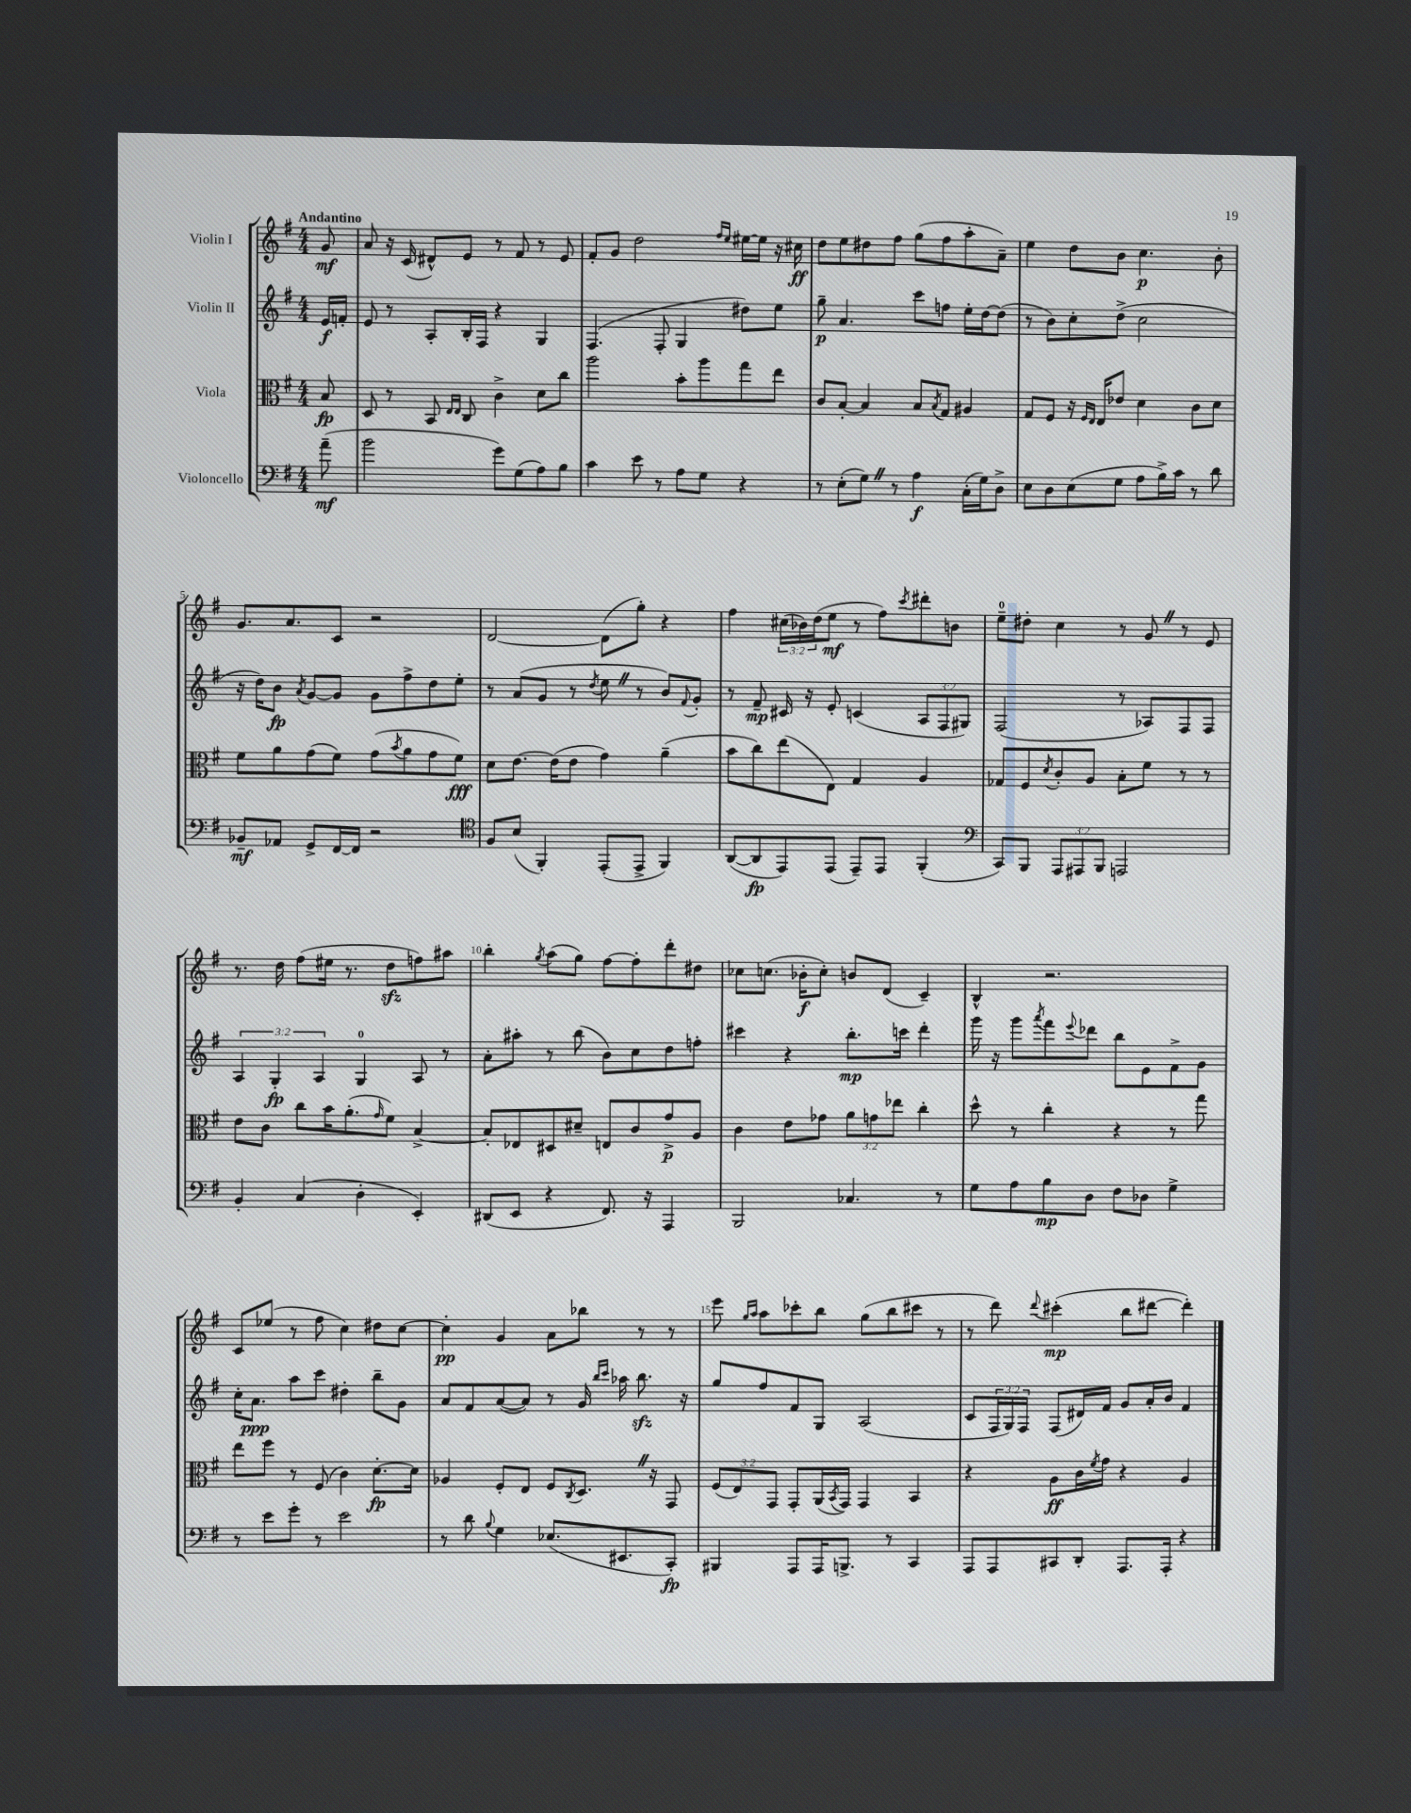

**kern	**kern	**kern	**kern
*staff4	*staff3	*staff2	*staff1
*clefF4	*clefC3	*clefG2	*clefG2
*k[f#]	*k[f#]	*k[f#]	*k[f#]
*M4/4	*M4/4	*M4/4	*M4/4
(8a~	8B	16e	8g
.	.	16f'	.
=	=	=	=
2b	8D	8e	8a
.	8r	8r	16r
.	.	.	(16c
.	8BB	8A'	8d#^^)
.	16qqE	.	.
.	16qqE	.	.
.	8C	16B'	8e
.	.	16F#	.
8g)	4c^	4r	8r
(8G	.	.	8f#
8A)	8d	4G	8r
8B	8cc	.	8e
=	=	=	=
4c	2aa	(4.F#	8f#'
.	.	.	8g
8e	.	.	2dd
8r	.	8F#'	.
8A	8b'	4G	.
8G	8aa	.	.
.	.	.	16qqff#
.	.	.	16qqee
4r	8gg	8dd#)	[16ee#
.	.	.	16ee#]
.	8ee	8ee	16r
.	.	.	16cc#
=	=	=	=
8r	8c	8gg~	8dd
(8E'	[8B'	4.a	8ee
8G)	4B]	.	8dd#
8r	.	.	8ff#
4A	8B	8ccc	(8gg
.	8qB	.	.
.	8G	8ff	8ff#
(16C'	4A#	16ee'	8aa'
16G)	.	[16dd	.
8D^	.	(8dd]	8a~)
=	=	=	=
8E	8G	8r	4ee
8D	8F#	8b)	.
(8E	16r	8cc'	8dd
.	16qqF#	.	.
.	16qqE	.	.
.	16E	.	.
8G	8e-	(8dd^	8b
8A	4d	2cc	4.cc
16B^)	.	.	.
16c	.	.	.
8r	8c	.	.
8d	8d	.	8b'
=	=	=	=
8BB-~	8f#	16r	8.g
.	.	16dd)	.
8AA-	8a	8b	.
.	.	.	8.a
.	.	8qa	.
8GG^	(8g	[8g	.
[16FF#	8f#)	8g]	8c
16FF#]	.	.	.
2r	(8g	8g	2r
.	8qb	.	.
.	8a	8ff#^	.
.	8g	8dd	.
.	8f#)	8ee'	.
=	=	=	=
*clefC4	*	*	*
8F#	8d	8r	[2d
(8B	[8.e	(8a	.
4FF#')	.	8g	.
.	(16e]	.	.
.	8e	8r	.
.	.	8qdd	.
(8EE'	4g)	8ee	(8d]
8EE^	.	8r	8gg')
4FF#)	(4a~	8b)	4r
.	.	8qqf#	.
.	.	8g'	.
=	=	=	=
([8AA	8b	8r	4ff#
8AA]	8cc)	8f#~	.
8EE)	(8ee	16c#	(24cc#
.	.	.	24b-)
.	.	16r	.
.	.	.	(24dd
(8EE	8E)	8e'	8ee
8EE~)	4G	(4c	8r
8EE	.	.	8ff#)
.	.	.	8qccc
(4FF#'	4A	12A	8ddd#'
.	.	12F#	.
.	.	.	8b
.	.	12G#)	.
=	=	=	=
*clefF4	*	*	*
8CC)	8G-	(2F#	8ee~
8BBB	8F#	.	8dd#'
.	8qd	.	.
12AAA	8c'	.	4cc
12AAA#	.	.	.
.	8A	.	.
12BBB	.	.	.
2AAA	8B'	8r	8r
.	8f#	8A-)	8g
.	8r	8F#	8r
.	8r	8F#	8e
=	=	=	=
4BB'	8e	6A	8.r
.	8c	.	.
.	.	6G'	.
.	.	.	16dd
(4C	8cc	.	(8ff#
.	.	6A	.
.	16b	.	16ee#
.	(8.a'	.	8.r
4D'	.	4G	.
.	16qqg	.	.
.	8f#)	.	8dd
4EE')	[4B^	8A	8ff)
.	.	8r	8aa#
=	=	=	=
(8DD#	8B']	8a'	4bb'
8EE	8E-	8aa#'	.
.	.	.	8qgg
4r	8D#	8r	(8aa
.	8d#~	(8bb	8gg)
8.FF#)	8E	8b)	[8ff#
.	8c	8cc	8ff#']
16r	.	.	.
4AAA	8g^	8dd	8ddd'
.	8A	8ff'	8dd#
=	=	=	=
2BBB	4c	4ccc#	8cc-
.	.	.	(8.cc
.	8e	4r	.
.	.	.	16b-'
.	8g-	.	8cc')
4.C-	12a	8.bb'	8b
.	12g	.	.
.	.	.	(8d
.	12ee-	.	.
.	.	16ccc	.
.	4cc'	4ddd'	4c~)
8r	.	.	.
=	=	=	=
8G	8dd^^	16ggg	4B^^
.	.	16r	.
8A	8r	8ggg	.
.	.	8qaaa	.
8B	4cc'	8fff#	2.r
.	.	8qqeee	.
8D	.	8ddd-	.
8F#	4r	8bb	.
8D-	.	8e	.
4G^	8r	8f#^	.
.	8gg	8g	.
=	=	=	=
8r	8ee	16cc'	8c
.	.	8.a	.
8e	8ff#	.	(8ee-
8g'	8r	8aa	8r
8r	(8F#	8ccc	8ff#
2e	4c)	4dd#'	4cc)
.	[8.d'	8bb~	8dd#
.	.	8g	[8cc
.	16d]	.	.
=	=	=	=
8r	4A-	8a	4cc']
8d	.	8f#	.
8qqB	.	.	.
4G	8F#'	([8a	4g
.	8E	8a])	.
(8.E-	8F#	8r	8a
.	8qC	.	.
.	8.D	16g	8bb-
.	.	16qqbb	.
.	.	16qqccc	.
8.EE#	.	16aa-	.
.	.	8.bb	8r
.	16r	.	.
8CC')	8GG	.	8r
.	.	16r	.
=	=	=	=
4BBB#	(12F#	8gg	8eee
.	12E)	.	.
.	.	.	16qqgg
.	.	.	16qqaa
.	.	8ff#	8aa
.	12GG	.	.
8AAA	8GG'	8f#	8ccc-'
16AAA	(16AA	8G	8bb
.	8qBB	.	.
8.BBB^	16GG)	.	.
.	4GG	(2A	(8gg
8r	.	.	8bb
4CC	4BB	.	8ccc#
.	.	.	8r
=	=	=	=
8AAA	4r	8c	8r
8AAA	.	24F#	8ddd)
.	.	24G)	.
.	.	24F#	.
.	.	.	8qqddd
8CC#	8A	(8F#	(4ccc#'
8DD'	16c	16d#)	.
.	8qf#	.	.
.	16g	16f#	.
8.AAA	4r	8g	8bb
.	.	16a'	[8ddd#
16AAA'	.	16b	.
4r	4A	4f#	4ddd#'])
==	==	==	==
*-	*-	*-	*-
